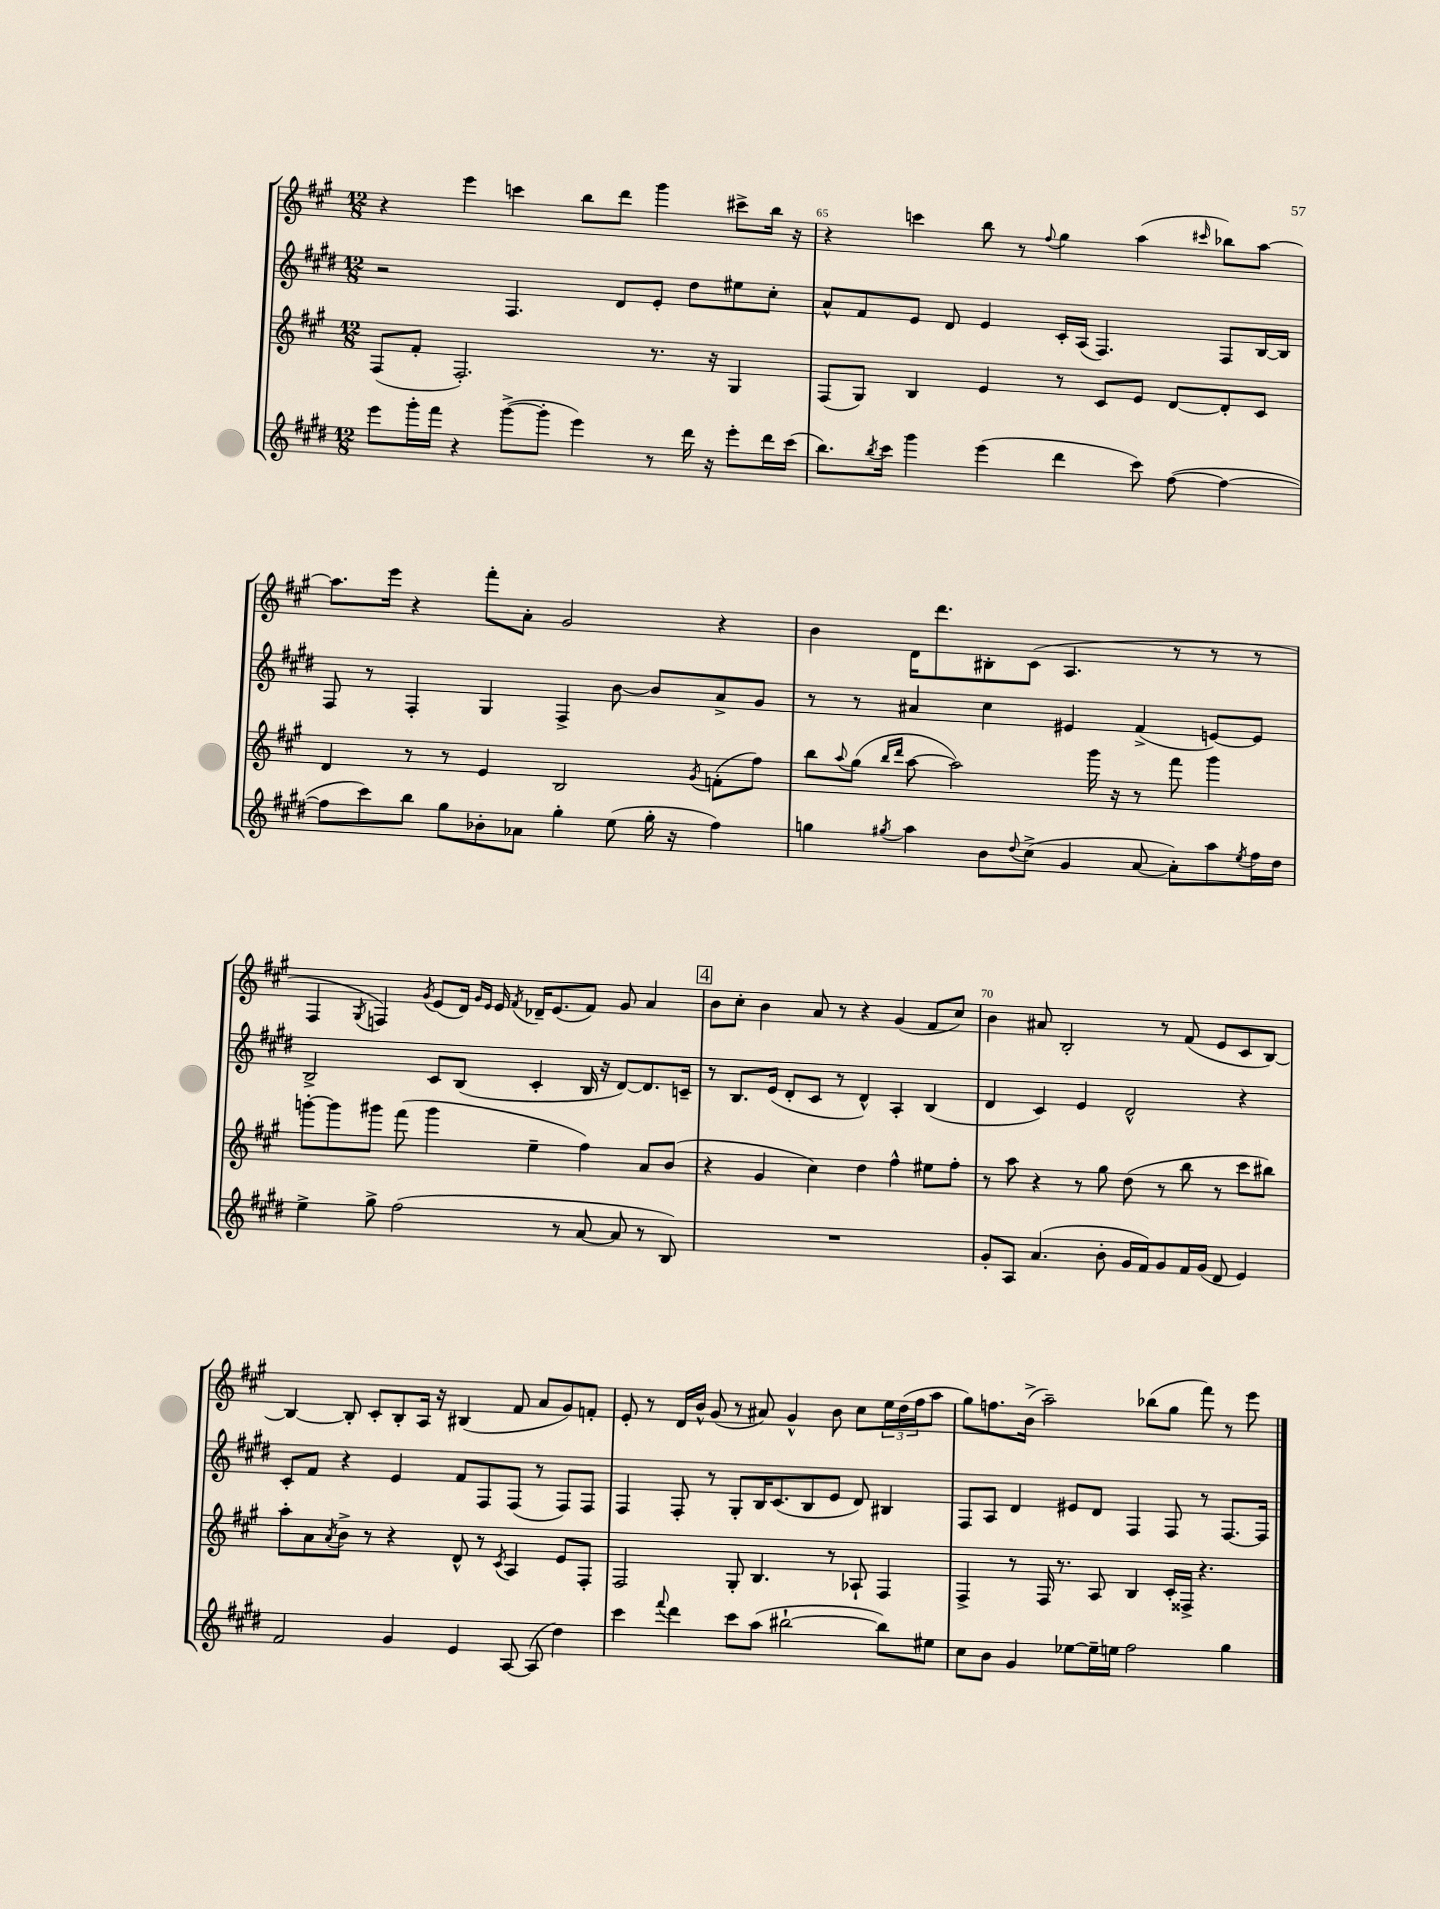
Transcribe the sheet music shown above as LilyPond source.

<<
\new StaffGroup <<
\new Staff = "s0" {
    \clef treble \key a \major \numericTimeSignature \time 12/8
    r4 e'''4 c'''4 b''8 d'''8 gis'''4 cis'''8-> b''16 r16 |
    r4 c'''4 b''8 r8 \appoggiatura { fis''8 } gis''4 a''4( \grace { cis'''16 } bes''8) a''8~ |
    a''8. e'''16 r4 fis'''8-. a'8-. gis'2 r4 |
    b'4 d'16 d'''8. bis8-. cis'8( a4. r8 r8 r8 |
    fis4 \acciaccatura { gis8 } f4) \acciaccatura { gis'8 } e'8( d'16) \grace { gis'16 e'16 } e'16 \acciaccatura { fis'8 } des'16-- e'8.( fis'8) gis'8 a'4 |
    \mark \markup { \box "4" } b'8 cis''8-. b'4 a'8 r8 r4 gis'4( fis'8 cis''8) |
    b'4 ais'8 b2-. r8 fis'8( e'8 cis'8 b8~) |
    b4~ b8-. cis'8-. b8-. a16 r16 bis4( fis'8 a'8 gis'8) f'8-. |
    e'8-. r8 d'16 b'16-^ gis'8( r8 ais'8) gis'4-^ b'8 cis''8 \tuplet 3/2 { e''16 d''16( fis''16 } a''8 |
    gis''8) f''8. b'16->( a''2--) bes''8( gis''8 fis'''8) r8 e'''8 \bar "|." |
}
\new Staff = "s1" {
    \clef treble \key e \major \numericTimeSignature \time 12/8
    r2 fis4. dis'8 e'8-. dis''8 eis''8 cis''8-. |
    a'8-^ fis'8 e'8 dis'8 e'4 cis'16-. a16( fis4.) fis8 b16~ b16 |
    fis8 r8 fis4-. gis4 fis4-> b'8~ b'8 a'8-> gis'8 |
    r8 r8 ais'4 cis''4 eis'4 fis'4->( e'8~) e'8 |
    b2-> cis'8 b8( cis'4-. b16 r16 dis'8~) dis'8. c'16-- |
    \mark \markup { \box "4" } r8 b8. e'16( dis'8-. cis'8 r8 dis'4-^) a4-. b4( |
    dis'4 cis'4) e'4 dis'2-^ r4 |
    cis'8-. fis'8 r4 e'4 fis'8 fis8 fis8( r8 fis8) fis8 |
    fis4 fis8-. r8 gis8-. b16 cis'8.( b8 e'8 dis'8) bis4 |
    fis8 a8 dis'4 eis'8 dis'8 fis4 fis8 r8 fis8.~ fis16 \bar "|." |
}
\new Staff = "s2" {
    \clef treble \key a \major \numericTimeSignature \time 12/8
    fis8( fis'8-. fis2.-.) r8. r16 gis4 |
    fis8( gis8) b4 e'4 r8 cis'8 e'8 d'8~ d'8-. cis'8 |
    d'4 r8 r8 e'4 b2 \acciaccatura { gis'8 } f'8-.( fis''8) |
    b''8 \appoggiatura { a''8 } gis''8( \grace { b''16 d'''16 } a''8~ a''2) gis'''16 r16 r8 fis'''8 gis'''4 |
    g'''8~-. g'''8 gis'''8 fis'''8( gis'''4 e''4-- fis''4) a'8 b'8( |
    \mark \markup { \box "4" } r4 gis'4 cis''4) d''4 fis''4-^ eis''8 fis''8-. |
    r8 a''8 r4 r8 gis''8 d''8( r8 b''8 r8 cis'''8 bis''8) |
    a''8-. a'8 \acciaccatura { a'8 } b'8-> r8 r4 d'8-^ r8 \acciaccatura { cis'8 } a4 e'8 fis8-. |
    fis2 gis8-. b4. r8 aes8-! fis4 |
    fis4-> r8 fis16 r8. a8 b4 cis'16-. fisis16-> r4. \bar "|." |
}
\new Staff = "s3" {
    \clef treble \key e \major \numericTimeSignature \time 12/8
    e'''8 gis'''16-. fis'''16 r4 gis'''8~->( gis'''8-. e'''4) r8 dis'''16 r16 e'''8-. dis'''16 cis'''16( |
    b''8.) \acciaccatura { b''8 } cis'''16 gis'''4 e'''4( dis'''4 cis'''8) fis''8~( fis''4~ |
    fis''8 cis'''8) b''8 gis''8 bes'8-. aes'8 gis''4-. e''8( gis''16-. r16 fis''4) |
    g''4 \acciaccatura { gis''8 } a''4 b'8 \appoggiatura { dis''8 } cis''8->( gis'4 a'8~ a'8-.) a''8 \acciaccatura { e''8 } fis''16 dis''16 |
    e''4-> gis''8-> fis''2( r8 a'8~ a'8 r8 b8) |
    \mark \markup { \box "4" } R1. |
    gis'8-. a8 a'4.( b'8-. gis'16 fis'16) gis'8 fis'16 gis'16( dis'8 e'4) |
    fis'2 gis'4 e'4 a8~ a8( dis''4) |
    cis'''4 \appoggiatura { fis'''8 } dis'''4 cis'''8 a''8( bis''2~-! bis''8) eis''8 |
    cis''8 b'8 gis'4 ees''8~ ees''16-- e''16 fis''2 gis''4 \bar "|." |
}
>>
>>
\layout { \context { \Score currentBarNumber = #64 \override BarNumber.break-visibility = ##(#f #t #t) barNumberVisibility = #(every-nth-bar-number-visible 5) } }
